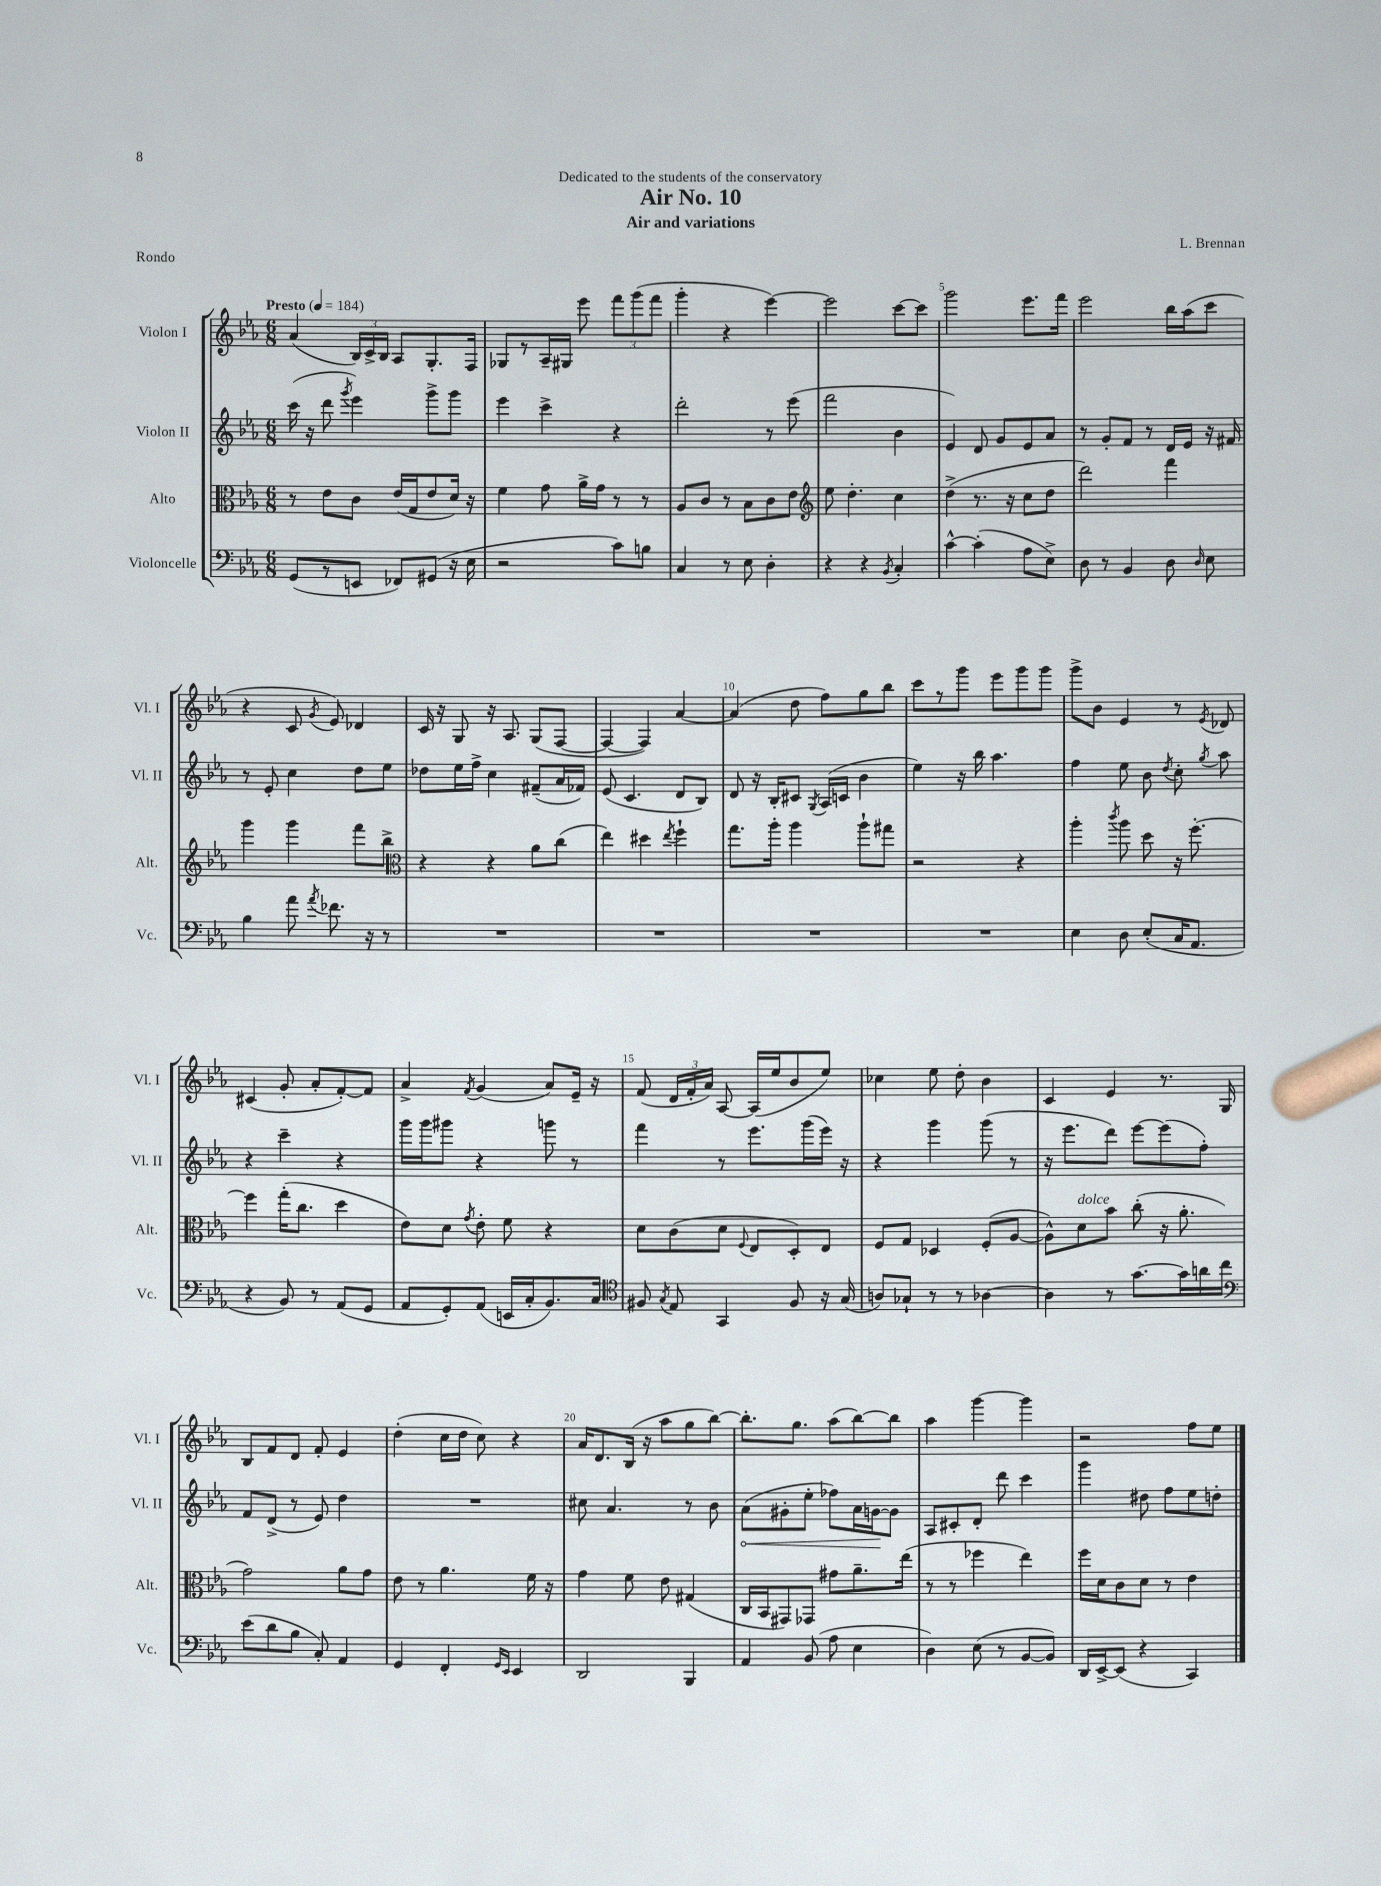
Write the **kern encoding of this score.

**kern	**kern	**kern	**kern
*staff4	*staff3	*staff2	*staff1
*clefF4	*clefC3	*clefG2	*clefG2
*k[b-e-a-]	*k[b-e-a-]	*k[b-e-a-]	*k[b-e-a-]
*M6/8	*M6/8	*M6/8	*M6/8
*MM184	*MM184	*MM184	*MM184
(8GG	8r	(16ccc	(4a-
.	.	16r	.
8r	8e-	8ddd	.
.	.	8qggg	.
8EE	8c	4eee-)	24B-)
.	.	.	24c^
.	.	.	24B-
8FF-)	(16e-	.	8A-
.	16G	.	.
(8GG#	8e-	8ggg^	8.G'
16r	16d)	8ggg	.
16E-	16r	.	16F
=	=	=	=
2r	4f	4eee-	8G-
.	.	.	8r
.	8g	4ccc^	16A-~
.	.	.	16G#
.	16a-^	.	8eee-
.	16g	.	.
8c)	8r	4r	12fff
.	.	.	(12ggg
8B	8r	.	.
.	.	.	12fff
=	=	=	=
4C	8A-	2ddd'	4ggg'
.	8c	.	.
8r	8r	.	4r
8E-	8B-	.	.
4D'	8c	8r	[4eee-)
.	8e-	(8eee-	.
=	=	=	=
*	*clefG2	*	*
4r	8ee-	2fff	2eee-]
.	4.dd'	.	.
4r	.	.	.
8qBB-	.	.	.
4C'	4cc	4b-	[8ccc
.	.	.	8ccc]
=	=	=	=
[4c^^	(4dd^	4e-)	2ggg
(4c']	8.r	8d	.
.	.	8g	.
.	16r	.	.
8A-	8cc	8e-	8.eee-
8E-^)	8dd	8a-	.
.	.	.	16fff
=	=	=	=
8D	2ddd)	8r	2eee-
8r	.	8g'	.
4BB-	.	8f	.
.	.	8r	.
8D	4fff	16d	16bb-
.	.	16e-	(16aa-
16qqD	.	.	.
8E-	.	16r	8ccc
.	.	16f#	.
=	=	=	=
4B-	4ggg	8r	4r
.	.	8e-'	.
8a-	4ggg	4cc	8c
8qa-	.	.	8qg
8.f-	.	.	8e-)
.	8fff	8dd	4d-
16r	.	.	.
8r	8bb-^	8ee-	.
=	=	=	=
*	*clefC3	*	*
2.r	4r	8dd-	16c
.	.	.	16r
.	.	16ee-	8G
.	.	16ff^	.
.	4r	4cc	16r
.	.	.	8.A-
.	8a-	(8f#~	(8G
.	(8cc	16a-	[8F
.	.	16f-)	.
=	=	=	=
2.r	4ee-)	(8e-	4F_
.	.	4.c	.
.	4dd#	.	4F])
.	8qee-	.	.
.	4ff`	8d	[4a-
.	.	8B-)	.
=	=	=	=
2.r	8.gg	8d	(4a-]
.	.	16r	.
.	16aa-'	16B-'	.
.	4aa-	8c#	8dd
.	.	8qG	.
.	.	(16A-	8ff)
.	.	16c	.
.	8aa-`	4b-	8gg
.	8gg#	.	8bb-
=	=	=	=
2.r	2r	4ee-)	8ccc
.	.	.	8r
.	.	16r	8ggg
.	.	16bb-	.
.	.	4.aa-	8eee-
.	4r	.	8ggg
.	.	.	8ggg
=	=	=	=
4E-	4aa-'	4ff	8ggg^
.	.	.	8b-
.	8qccc	.	.
8D	8aa-	8ee-	4e-
(8E-'	8dd	8b-	.
.	.	8qdd	.
16C	16r	8cc'	8r
8.AA-	[8.ff'	.	.
.	.	8qgg	8qe-
.	.	8aa-	8d-
=	=	=	=
4r	4ff]	4r	(4c#
8BB-)	(16gg'	4ccc~	8g'
.	8.cc	.	.
8r	.	.	8a-'
(8AA-	4dd	4r	[8f')
8GG	.	.	8f]
=	=	=	=
8AA-	8e-)	16ggg	4a-^
.	.	16ggg	.
8GG')	8d	8ggg#	.
.	8qg	.	8qf
(8AA-	8e-'	4r	(4g
16EE	8f	.	.
16C'	.	.	.
8.BB-)	4r	8ggg	8a-)
.	.	8r	16e-~
16C	.	.	16r
=	=	=	=
*clefC4	*	*	*
8F#	8d	4fff	(8f
8qG	.	.	.
8E-	(8c	.	24d
.	.	.	24f'
.	.	.	24a-)
4GG	8d	8r	[8A-
.	8qqF	.	.
.	8E-	8.eee-	(16A-]
.	.	.	16ee-
8F#	8D')	.	8b-
.	.	(16ggg	.
16r	8E-	16eee-)	8ee-)
(16G	.	16r	.
=	=	=	=
8A)	8F	4r	4cc-
8G-`	8G	.	.
8r	4D-	4ggg	8ee-
8r	.	.	8dd'
[4A-	(8F'	(8ggg	4b-
.	[8A-	8r	.
=	=	=	=
4A-]	8A-^^])	16r	4c
.	.	8.eee-	.
.	8d	.	.
8r	8b-	8ddd)	4e-
[8.g	(8cc'	[8eee-	.
.	16r	(8eee-]	8.r
16g]	8.a-'	.	.
16a	.	8ff')	.
16cc	.	.	16G
=	=	=	=
*clefF4	*	*	*
(8e-	2g)	8f	8B-
8d	.	(8d^	8f
8B-	.	8r	8d
8C')	.	8e-)	8f'
4AA-	8a-	4dd	4e-
.	8g	.	.
=	=	=	=
4GG	8e-	2.r	(4dd'
.	8r	.	.
4FF'	4.a-	.	16cc
.	.	.	16dd
.	.	.	8cc)
16qqGG	.	.	.
16qqEE-	.	.	.
4EE-	.	.	4r
.	16f	.	.
.	16r	.	.
=	=	=	=
2DD	4g	8cc#	16a-
.	.	.	8.d
.	.	4.a-	.
.	8f	.	(16B-
.	.	.	16r
.	8e-	.	8aa-
4BBB-	(4G#	8r	8gg
.	.	8b-	[8bb-)
=	=	=	=
4AA-	16C	(8a-	8.bb-']
.	16BB-	.	.
.	8GG#)	8g#'	.
.	.	.	8.gg
(8BB-	8GG-	8ee-'	.
8A-	8g#	8ff-)	(8aa-
4E-	8.a-~	16a-	[8bb-)
.	.	[16g	.
.	.	8g]	8bb-]
.	(16ee-	.	.
=	=	=	=
4D)	8r	8A-	4aa-
.	8r	8c#'	.
(8E-	4ff-	8d'	[4ggg
8r	.	8ddd	.
[8BB-	4ee-)	4ccc	4ggg]
8BB-])	.	.	.
=	=	=	=
16DD	16ff	4ggg	2r
[16EE-^	16d	.	.
(8EE-]	8c	.	.
4r	8d	8dd#	.
.	8r	8ff	.
4CC)	4e-	8ee-	8ff
.	.	8dd'	8ee-
==	==	==	==
*-	*-	*-	*-
